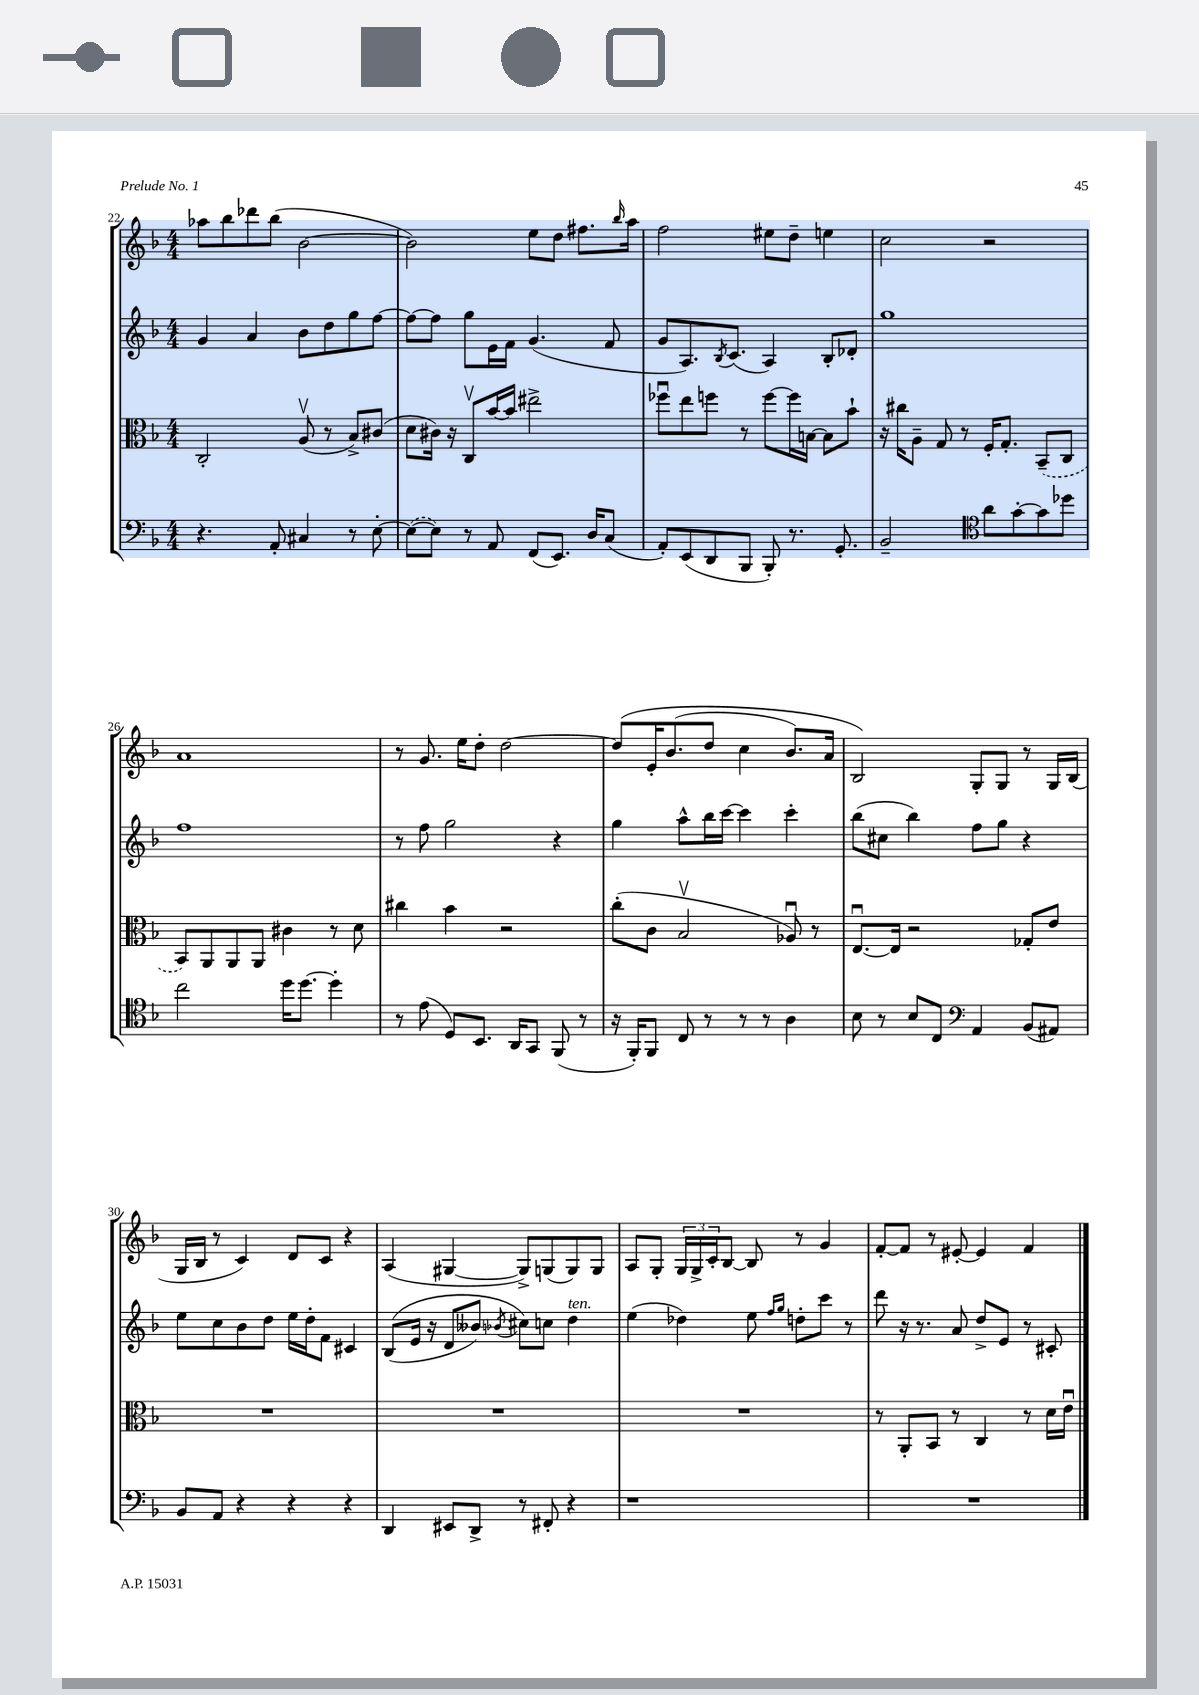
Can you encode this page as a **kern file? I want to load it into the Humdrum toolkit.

**kern	**kern	**kern	**kern
*part4	*part3	*part2	*part1
*staff4	*staff3	*staff2	*staff1
*clefF4	*clefC3	*clefG2	*clefG2
*k[b-]	*k[b-]	*k[b-]	*k[b-]
*M4/4	*M4/4	*M4/4	*M4/4
=22	=22	=22	=22
4.r	2C'/	4g/	8aa-X\L
.	.	.	8bb-\
.	.	4a/	8ddd-X\
8AA'/	.	.	(8bb-\J
4C#X/	(8Av/	8b-\L	[2b-\
.	8r	8dd\	.
8r	8B-^/L)	8gg\	.
[8E'\	(8c#X/J	[8ff\J	.
=23	=23	=23	=23
(8E\L_	8d\L	8ff\L_	2b-\])
8E\J])	16c#X\Jk)	8ff\J]	.
.	16r	.	.
8r	8Cv/L	8gg\L	.
8AA/	[16b-/L	16e\L	.
.	16b-/JJ]	16f\JJ	.
(8FF/L	2ee#X^\	(4.g/	8ee\L
8.EE/J)	.	.	8dd\J
.	.	.	8.ff#X\L
16D/KL	.	.	.
(8C/J	.	8f/	.
.	.	.	16qqbb-/
.	.	.	16aa\Jk
=24	=24	=24	=24
8AA'/L)	8ff-Xu\L	8g/L	2ff\
(8EE/	8ee\	8.A/)	.
8DD/	8ffn\J	.	.
.	.	8qB-/	.
.	.	(8.c/J	.
8BBB-/J	8r	.	.
8BBB-'/)	[8ff\L	4A/)	8ee#X\L
8.r	16ff\L]	.	8dd~\J
.	[16Bn\JJ	.	.
.	8B\L]	8B-'/L	4een\
8.GG'/	.	.	.
.	8b-`\J	8d-X'/J	.
=25	=25	=25	=25
2BB-~/	16r	1gg	2cc\
.	16cc#X\KL	.	.
.	8A~\J	.	.
.	8G/	.	.
.	8r	.	.
*clefC4	*	*	*
8a\L	16F'/KL	.	2r
.	8.G'/J	.	.
[8g'\	.	.	.
8g\]	(8BB-~/L	.	.
8dd-X\J	8C/J	.	.
!!LO:LB:g=z
=26	=26	=26	=26
2cc\	8BB-/L)	1ff	1a
.	8AA/	.	.
.	8AA/	.	.
.	8AA/J	.	.
16dd\KL	4c#X\	.	.
[8.dd\J	.	.	.
4dd'\]	8r	.	.
.	8d\	.	.
=27	=27	=27	=27
8r	4cc#X\	8r	8r
(8e\	.	8ff\	8.g/
8D/L)	4b-\	2gg\	.
.	.	.	16ee\KL
8.BB-/J	.	.	8dd'\J
.	2r	.	[2dd\
16AA/KL	.	.	.
8GG/J	.	.	.
(8FF/	.	4r	.
8r	.	.	.
=28	=28	=28	=28
16r	(8cc'\L	4gg\	(8dd/L]
16FF'/KL)	.	.	.
8FF/J	8c\J	.	16e'/K
.	.	.	(8.b-/
8C/	2B-v/	8aa^^\L	.
8r	.	16bb-\L	8dd/J
.	.	[16ccc\JJ	.
8r	.	4ccc\]	4cc\
8r	.	.	.
4A\	8A-Xu/)	4ccc'\	8.b-/L)
.	8r	.	.
.	.	.	16a/Jk
=29	=29	=29	=29
8B-\	[8.Eu/L	(8bb-\L	2B-/)
8r	.	8cc#X\J	.
.	16E/Jk]	.	.
8B-/L	2r	4bb-\)	.
8C/J	.	.	.
*clefF4	*	*	*
4AA/	.	8ff\L	8G'/L
.	.	8gg\J	8G/J
(8BB-/L	8G-X'/L	4r	8r
8AA#X/J)	8e/J	.	16G/LL
.	.	.	(16B-/JJ
!!LO:LB:g=z
=30	=30	=30	=30
8BB-/L	1r	8ee\L	16G/LL
.	.	.	16B-/JJ
8AA/J	.	8cc\	8r
4r	.	8b-\	4c/)
.	.	8dd\J	.
4r	.	16ee\LL	8d/L
.	.	16dd'\J	.
.	.	8f\J	8c/J
4r	.	4c#X/	4r
=31	=31	=31	=31
4DD/	1r	((8B-/L	(4A/
.	.	16e/Jk	.
.	.	16r	.
8EE#X/L	.	8d/L	[4G#X/
8DD^/J	.	8b--X/J)	.
.	.	8qb-X/	.
8r	.	8cc#X\L)	8G#^/L])
8FF#X'/	.	8ccn\J	(8Gn/
!	!	!LO:TX:a:i:t=ten.	!
4r	.	4dd\	8G/)
.	.	.	8G/J
=32	=32	=32	=32
1r	1r	(4ee\	8A/L
.	.	.	8G'/J
.	.	4dd-X\)	24G/LL
.	.	.	24G^/
.	.	.	24c'/J
.	.	.	[8B-/J
.	.	8ee\	8B-/]
.	.	16qqff/LL	.
.	.	16qqgg/JJ	.
.	.	8ddn'\L	8r
.	.	8ccc\J	4g/
.	.	8r	.
=33	=33	=33	=33
1r	8r	8ddd\	[8f'/L
.	8AA'/L	16r	8f/J]
.	.	8.r	.
.	8BB-/J	.	8r
.	8r	8a/	[8e#X'/
.	4C/	8dd^/L	4e#/]
.	.	8e/J	.
.	8r	8r	4f/
.	16d\LL	8c#X'/	.
.	16eu\JJ	.	.
==	==	==	==
*-	*-	*-	*-
